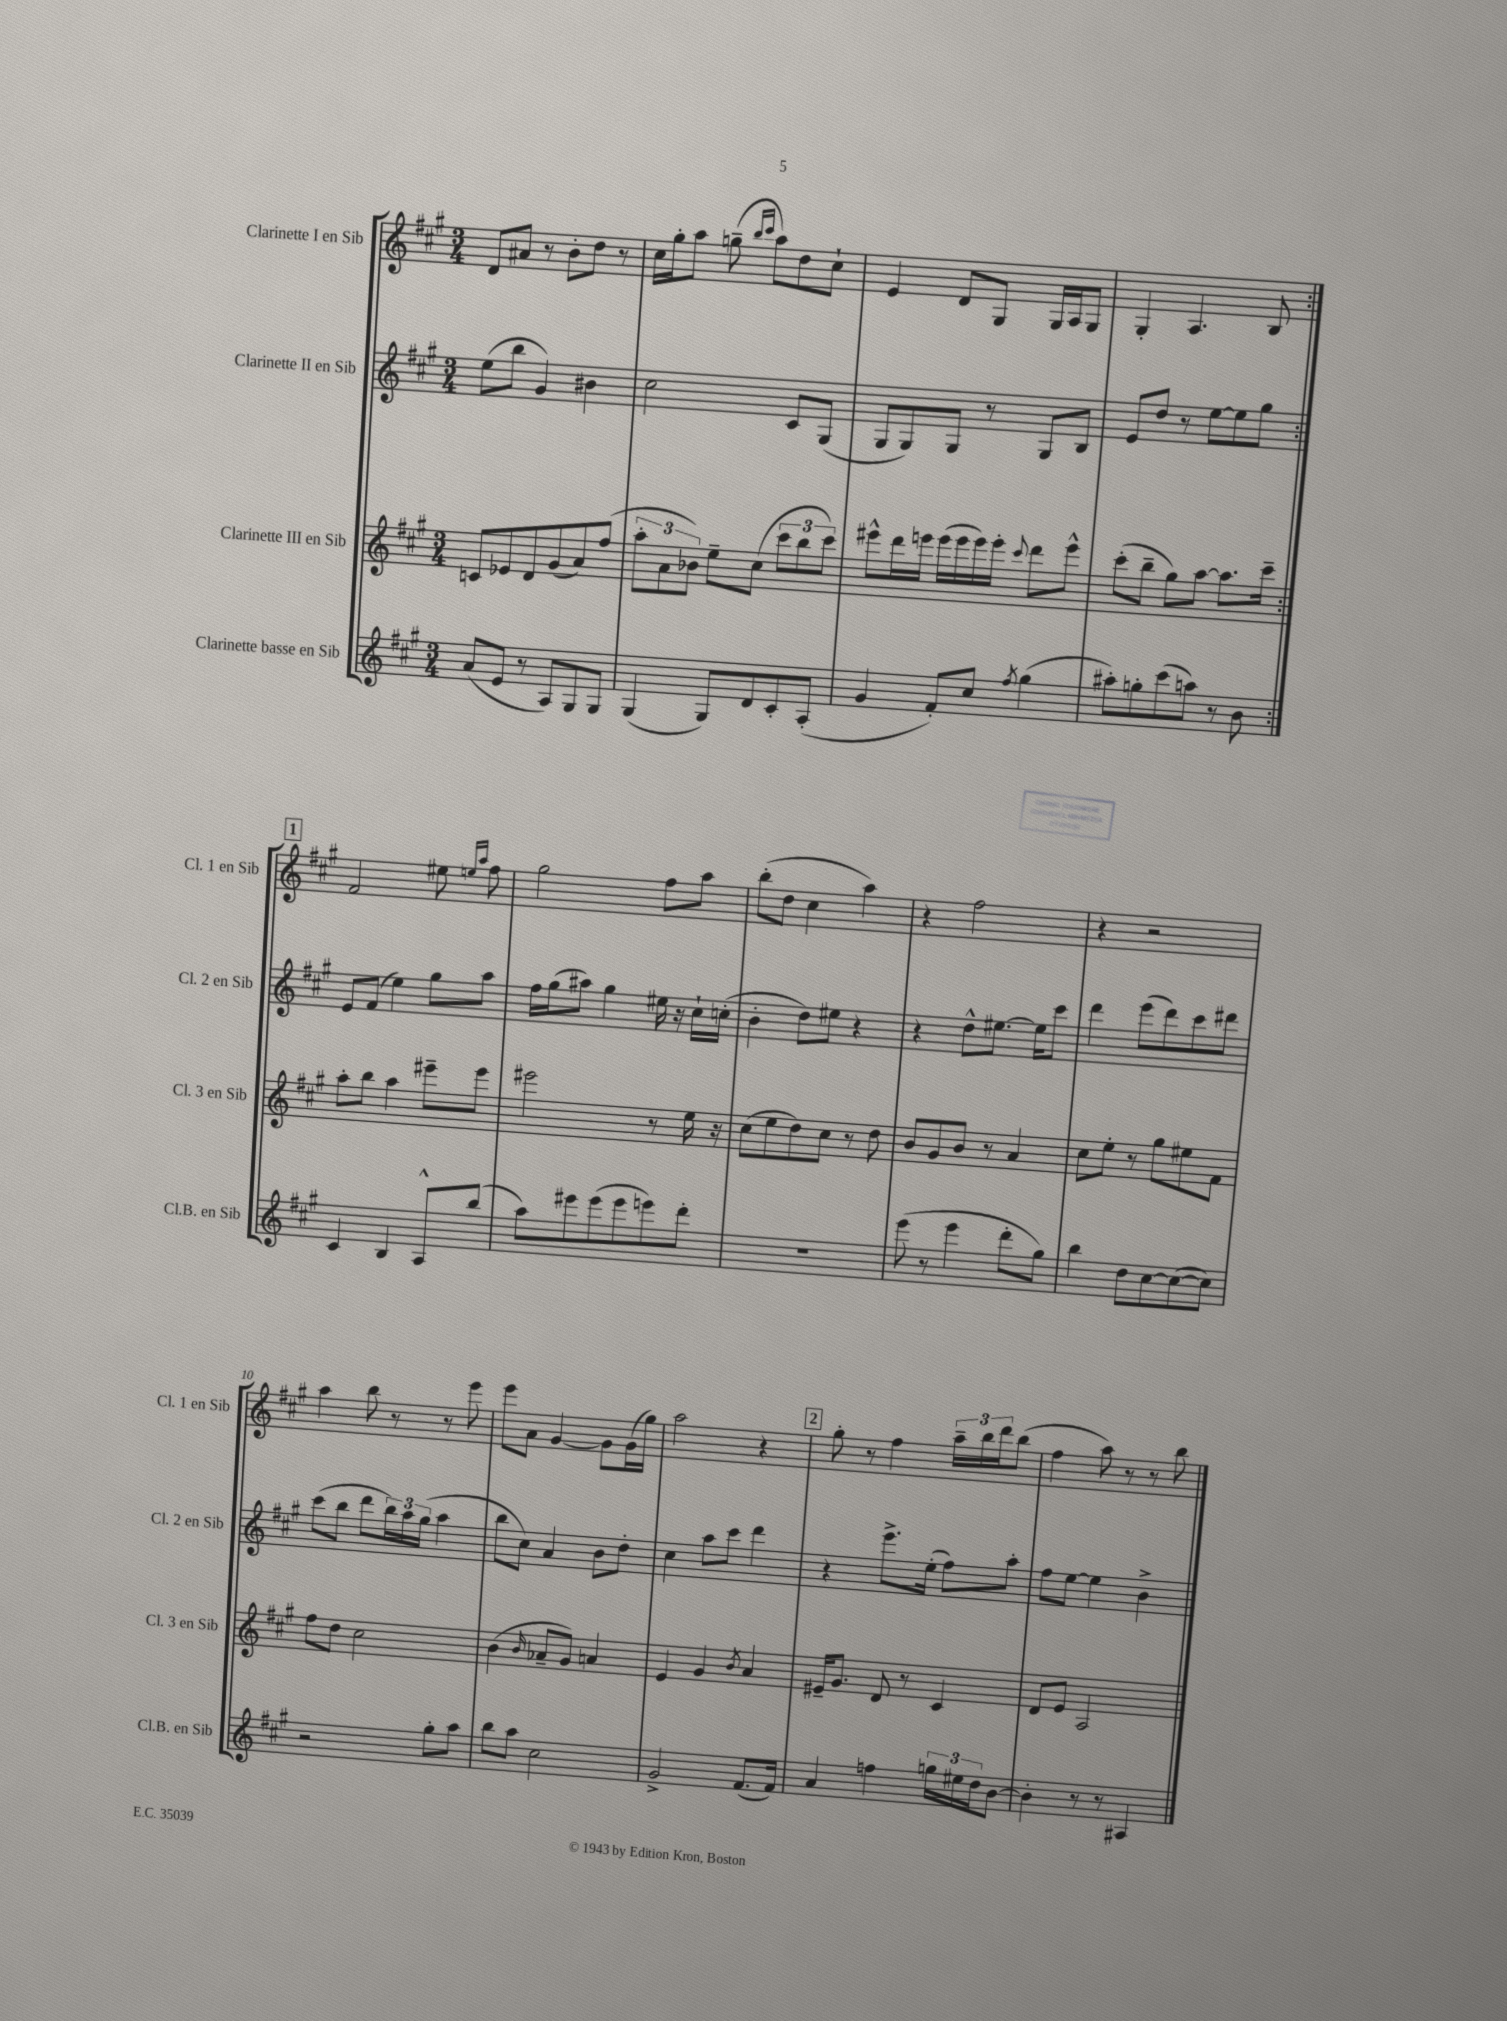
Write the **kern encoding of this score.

**kern	**kern	**kern	**kern
*part4	*part3	*part2	*part1
*staff4	*staff3	*staff2	*staff1
*I"Clarinette basse en Sib	*I"Clarinette III en Sib	*I"Clarinette II en Sib	*I"Clarinette I en Sib
*I'Cl.B. en Sib	*I'Cl. 3 en Sib	*I'Cl. 2 en Sib	*I'Cl. 1 en Sib
*clefG2	*clefG2	*clefG2	*clefG2
*k[f#c#g#]	*k[f#c#g#]	*k[f#c#g#]	*k[f#c#g#]
*M3/4	*M3/4	*M3/4	*M3/4
=1	=1	=1	=1
(8a/L	8cn/L	(8ee\L	8d/L
8e/J	8e-X/	8bb\J	8a#X/J
8r	8d/	4g#/)	8r
8A/L)	(8g#/	.	8b'\L
8G#/	8a/)	4b#X\	8dd\J
8G#/J	(8ff#/J	.	8r
=2	=2	=2	=2
(4G#/	12aa'\L	2cc#\	16cc#\LL
.	.	.	16gg#'\J
.	12a\	.	.
.	.	.	8aa\J
.	12b-X\J)	.	.
8G#/L)	8ee~\L	.	(8ggn~\
.	.	.	16qqbb/LL
.	.	.	16qqccc#/JJ
8d/	(8cc#\J	.	8aa\L)
8c#'/	12ccc#\L	8c#/L	8dd\
.	12bb\	.	.
(8A'/J	.	(8G#/J	8cc#`\J
.	12ccc#\J)	.	.
=3	=3	=3	=3
4g#/	8eee#X^^\L	8G#/L	4e/
.	16ddd\L	8G#/)	.
.	16eeen\JJ	.	.
8f#'/L)	(16eee\LL	8G#/J	8d/L
.	16eee\	.	.
8cc#/J	16eee\)	8r	8G#/J
.	16eee'\JJ	.	.
8qff#/	8qqccc#/	.	.
(4gg#\	8ddd\L	8G#/L	16G#/LL
.	.	.	16A/J
.	8eee^^\J	8B/J	8G#/J
=4	=4	=4	=4
8aa#X'\L)	(8ccc#'\L	8e/L	4G#'/
8ggn'\	8bb~\J	8dd/J	.
(8ccc#\	8gg#\L)	8r	4.A/
8aan\J)	[8aa\J	[8ee\L	.
8r	8.aa\L]	8ee\]	.
8b\	.	8gg#\J	8B/
.	16ccc#~\Jk	.	.
!!LO:LB:g=z
!!LO:REH:place=s1:t=1
=5:|!	=5:|!	=5:|!	=5:|!
4c#/	8aa'\L	8e/L	2f#/
.	8bb\J	(8f#/J	.
4B/	4aa\	4ee\)	.
8A^^/L	8eee#X~\L	8gg#\L	8ee#X\
.	.	.	16qqeen/LL
.	.	.	16qqaa/JJ
(8bb/J	8eee#\J	8aa\J	8ff#\
=6	=6	=6	=6
8aa\L)	2eee#X\	16ff#\LL	2gg#\
.	.	(16gg#\J	.
8eee#X\	.	8aa#X\J)	.
(8eee#\	.	4gg#\	.
8eee#\	.	.	.
8eeen\)	8r	16ee#X\	8ff#\L
.	.	16r	.
8ddd'\J	16ee\	16cc#`\LL	8aa\J
.	16r	(16ccn'\JJ	.
=7	=7	=7	=7
2.r	(8cc#\L	4b'\	(8bb'\L
.	8ee\	.	8dd\J
.	8dd\)	8dd\L)	4cc#\
.	8cc#\J	8ee#X\J	.
.	8r	4r	4aa\)
.	8dd\	.	.
=8	=8	=8	=8
(8eee\	8b/L	4r	4r
8r	8g#/	.	.
4eee\	8b/J	8dd^^\L	2ff#\
.	8r	[8.ee#X\J	.
8ddd'\L	4a/	.	.
.	.	16ee#\KL]	.
8gg#\J)	.	8ccc#\J	.
=9	=9	=9	=9
4bb\	8cc#\L	4ddd\	4r
.	8ee'\J	.	.
8dd\L	8r	(8eee\L	2r
[8cc#\	8gg#\L	8ddd\)	.
(8cc#\_	8ee#X\	8ccc#\	.
8cc#\J])	8f#\J	8ddd#X\J	.
!!LO:LB:g=z
=10	=10	=10	=10
2r	8ff#\L	(8ccc#\L	4aa\
.	8dd\J	8bb\J	.
.	2cc#\	8ddd\L	8bb\
.	.	24bb\L)	8r
.	.	24aa\	.
.	.	(24gg#\JJ	.
8gg#'\L	.	4aa\	8r
8aa\J	.	.	8eee\
=11	=11	=11	=11
8bb\L	(4b\	8bb\L	8eee\L
8aa\J	.	8cc#\J)	8a\J
.	16qqb/	.	.
2cc#\	8a-X~/L	4a/	[4g#/
.	8g#/J)	.	.
.	4an/	8b\L	8g#\L]
.	.	8dd'\J	(16g#\L
.	.	.	16gg#\JJ)
=12	=12	=12	=12
2g#^/	4e/	4cc#\	2aa\
.	4g#/	8aa\L	.
.	.	8ccc#\J	.
.	8qb/	.	.
(8.f#/L	4a/	4ddd\	4r
16f#/Jk)	.	.	.
!!LO:REH:place=s1:t=2
=13	=13	=13	=13
4a/	16e#X~/KL	4r	8gg#'\
.	8.g#/J	.	.
.	.	.	8r
4ffn\	8d/	8.eee^\L	4ff#\
.	8r	.	.
.	.	(16ee'\Jk	.
24ggn\LL	4c#/	8ff#\L)	24aa~\LL
24ee#X\	.	.	24bb\
24dd\J	.	.	24ddd\J
[8b\J	.	8aa'\J	(8bb\J
=14	=14	=14	=14
4b'\]	8d/L	8ff#\L	4ff#\
.	8e/J	[8ee\J	.
8r	2A/	4ee\]	8aa\)
8r	.	.	8r
4A#X/	.	4b^\	8r
.	.	.	8bb\
==	==	==	==
*-	*-	*-	*-
